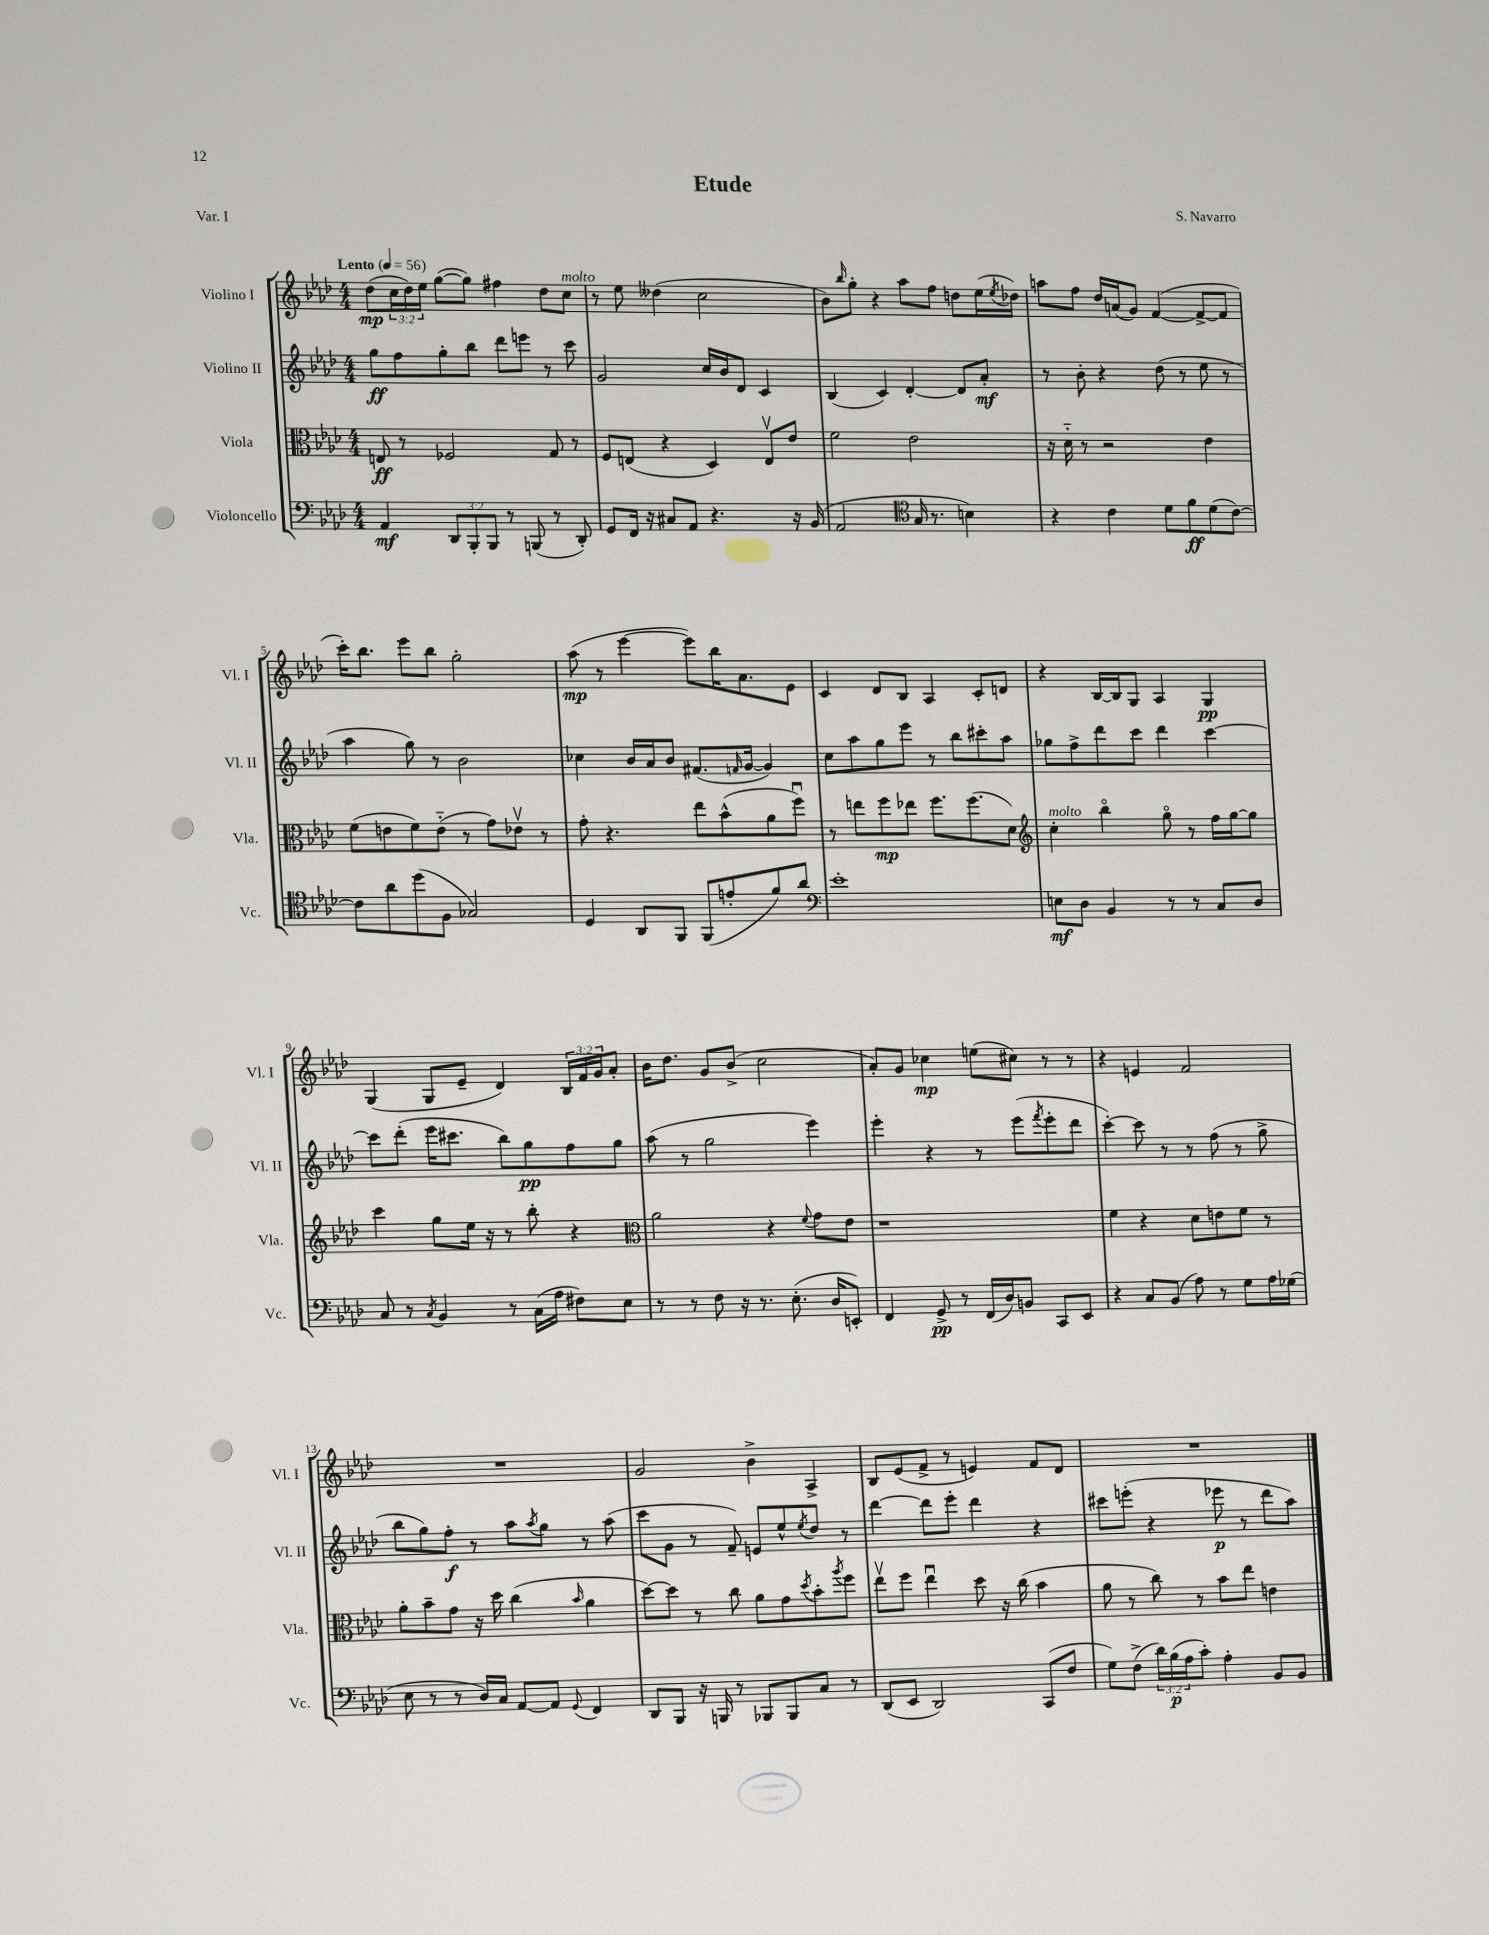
\header { title = "Etude" composer = "S. Navarro" piece = "Var. I" }
<<
\new StaffGroup <<
\new Staff = "s0" \with { instrumentName = "Violino I" shortInstrumentName = "Vl. I" } {
    \clef treble \key aes \major \numericTimeSignature \time 4/4 \override Staff.TupletNumber.text = #tuplet-number::calc-fraction-text \tempo "Lento" 4 = 56
    des''8\mp( \tuplet 3/2 { c''16 des''16) ees''16 } g''8~( g''8) fis''4 des''8 c''8^\markup { \italic "molto" } |
    r8 ees''8 deses''4( c''2 |
    bes'8) \grace { bes''16 } g''8-. r4 aes''8 f''8 d''8 ees''16( \acciaccatura { ees''8 } des''16) |
    a''8 f''8 des''16 a'16( g'8) f'4~( f'8~-> f'8 |
    c'''16-.) bes''8. ees'''8 bes''8 g''2-. |
    aes''8\mp( r8 ees'''4~ ees'''8) bes''16 aes'8. ees'8 |
    c'4 des'8 bes8 aes4 c'8-. d'8 |
    r4 bes16~ bes16 g8 aes4 g4\pp |
    g4( g8 ees'8-- des'4) \tuplet 3/2 { bes16 f'16 g'16 } aes'8-. |
    bes'16 des''8. g'8 bes'8->( c''2 |
    aes'8-.) g'8 ces''4\mp e''8( cis''8) r8 r8 |
    r4 e'4 f'2 |
    R1 |
    g'2 bes'4-> aes4-> |
    bes8 ees'8( f'8-> r8 e'4) f'8 des'8 |
    R1 \bar "|." |
}
\new Staff = "s1" \with { instrumentName = "Violino II" shortInstrumentName = "Vl. II" } {
    \clef treble \key aes \major \numericTimeSignature \time 4/4
    g''8\ff f''8 g''8-. bes''8 des'''8 e'''8 r8 c'''8 |
    g'2 c''16 bes'16 des'8 c'4 |
    bes4( c'4) des'4~-. des'8 aes'8-.\mf |
    r8 bes'8-. r4 des''8( r8 ees''8 r8 |
    aes''4 g''8) r8 bes'2 |
    ces''4 bes'16 aes'16 bes'8 fis'8.( \grace { f'16 } g'16~ g'4) |
    c''8 aes''8 g''8 ees'''8 r8 bes''8 cis'''8-. aes''8 |
    ges''8 f''8-> des'''8 c'''8 des'''4 c'''4~ |
    c'''8 des'''8-.( ees'''16 cis'''8. bes''8) g''8\pp f''8 g''8 |
    aes''8( r8 g''2 ees'''4) |
    ees'''4-. r4 r8 ees'''8( \acciaccatura { f'''8 } ees'''8-. des'''8 |
    c'''4~-.) c'''8 r8 r8 f''8( r8 g''8-> |
    bes''8 g''8) f''8-.\f r8 aes''8 \acciaccatura { aes''8 } g''8 r8 aes''8( |
    c'''8 g'8 r8 f'8--) e'8 ees''8-^ \acciaccatura { ees''8 } des''8 r8 |
    des'''4~ des'''8 ees'''8-. des'''4 r4 |
    cis'''8 e'''8-.( r4 ees'''8\p r8 des'''8 aes''8) \bar "|." |
}
\new Staff = "s2" \with { instrumentName = "Viola" shortInstrumentName = "Vla." } {
    \clef alto \key aes \major \numericTimeSignature \time 4/4
    e8\ff r8 fes2 g8 r8 |
    f8 e8( r4 des4) e8\upbow ees'8 |
    f'2 ees'2 |
    r16 des'16-_ r8 r2 ees'4 |
    f'8( e'8 f'8) e'8-_( r8 g'8) ees'8\upbow r8 |
    g'8-. r4. ees''8 bes'8-^( aes'8 f''8\downbow) |
    r8 e''8 f''8\mp ees''8 f''8. f''8.( des'8) |
    \clef treble c''4-.^\markup { \italic "molto" } bes''4\flageolet g''8\flageolet r8 f''16 g''16~ g''8 |
    c'''4 g''8 ees''16 r16 r8 bes''8-. r4 |
    \clef alto aes'2 r4 \appoggiatura { f'8 } g'8 ees'8 |
    r1 |
    f'4 r4 des'8 e'8 f'8 r8 |
    aes'8-. bes'8-- g'8 r16 des''16 c''4( \grace { bes'16 } aes'4 |
    des''8~) des''8 r8 c''8 aes'8 g'8 \acciaccatura { des''8 } bes'8-. \acciaccatura { aes''8 } f''8 |
    ees''8\upbow f''8 ees''4\downbow des''8 r16 c''16( bes'4 |
    aes'8 r8 c''8) r8 bes'8 ees''8 e'4 \bar "|." |
}
\new Staff = "s3" \with { instrumentName = "Violoncello" shortInstrumentName = "Vc." } {
    \clef bass \key aes \major \numericTimeSignature \time 4/4 \override Staff.TupletNumber.text = #tuplet-number::calc-fraction-text
    aes,4\mf \tuplet 3/2 { des,8 bes,,8-. bes,,8 } r8 b,,8( r8 des,8-.) |
    g,8 f,16 r16 cis8 aes,8 r4. r16 bes,16( |
    aes,2 \clef tenor g16 r8. b4) |
    r4 c'4 des'8 f'8\ff des'8( c'8~) |
    c'8 aes'8 des''8( f8 ges2) |
    des4 aes,8 f,8 f,8( e'8-. f'8) aes'8 |
    \clef bass ees'1-. |
    e8\mf des8 bes,4 r8 r8 c8 des8 |
    c8 r8 \acciaccatura { c8 } bes,4 r8 c16( aes16 fis8) ees8 |
    r8 r8 f8 r16 r8. ees8.-.( des16 e,8-.) |
    f,4 g,8->\pp r8 f,16( des16) b,8 c,8 ees,8 |
    r4 c8 bes,8( aes8) r8 g8 aes16 ges16( |
    ees8 r8 r8 des16) c16 aes,8~ aes,8 \appoggiatura { g,8 } f,4 |
    des,8 bes,,8 r16 b,,16 r8 bes,,8 bes,,8 c8 r8 |
    des,8( ees,8 des,2) c,8( f8 |
    g8) f8->( \tuplet 3/2 { des'16) bes16\p( aes16 } c'8-.) aes4-. bes,8 bes,8 \bar "|." |
}
>>
>>
